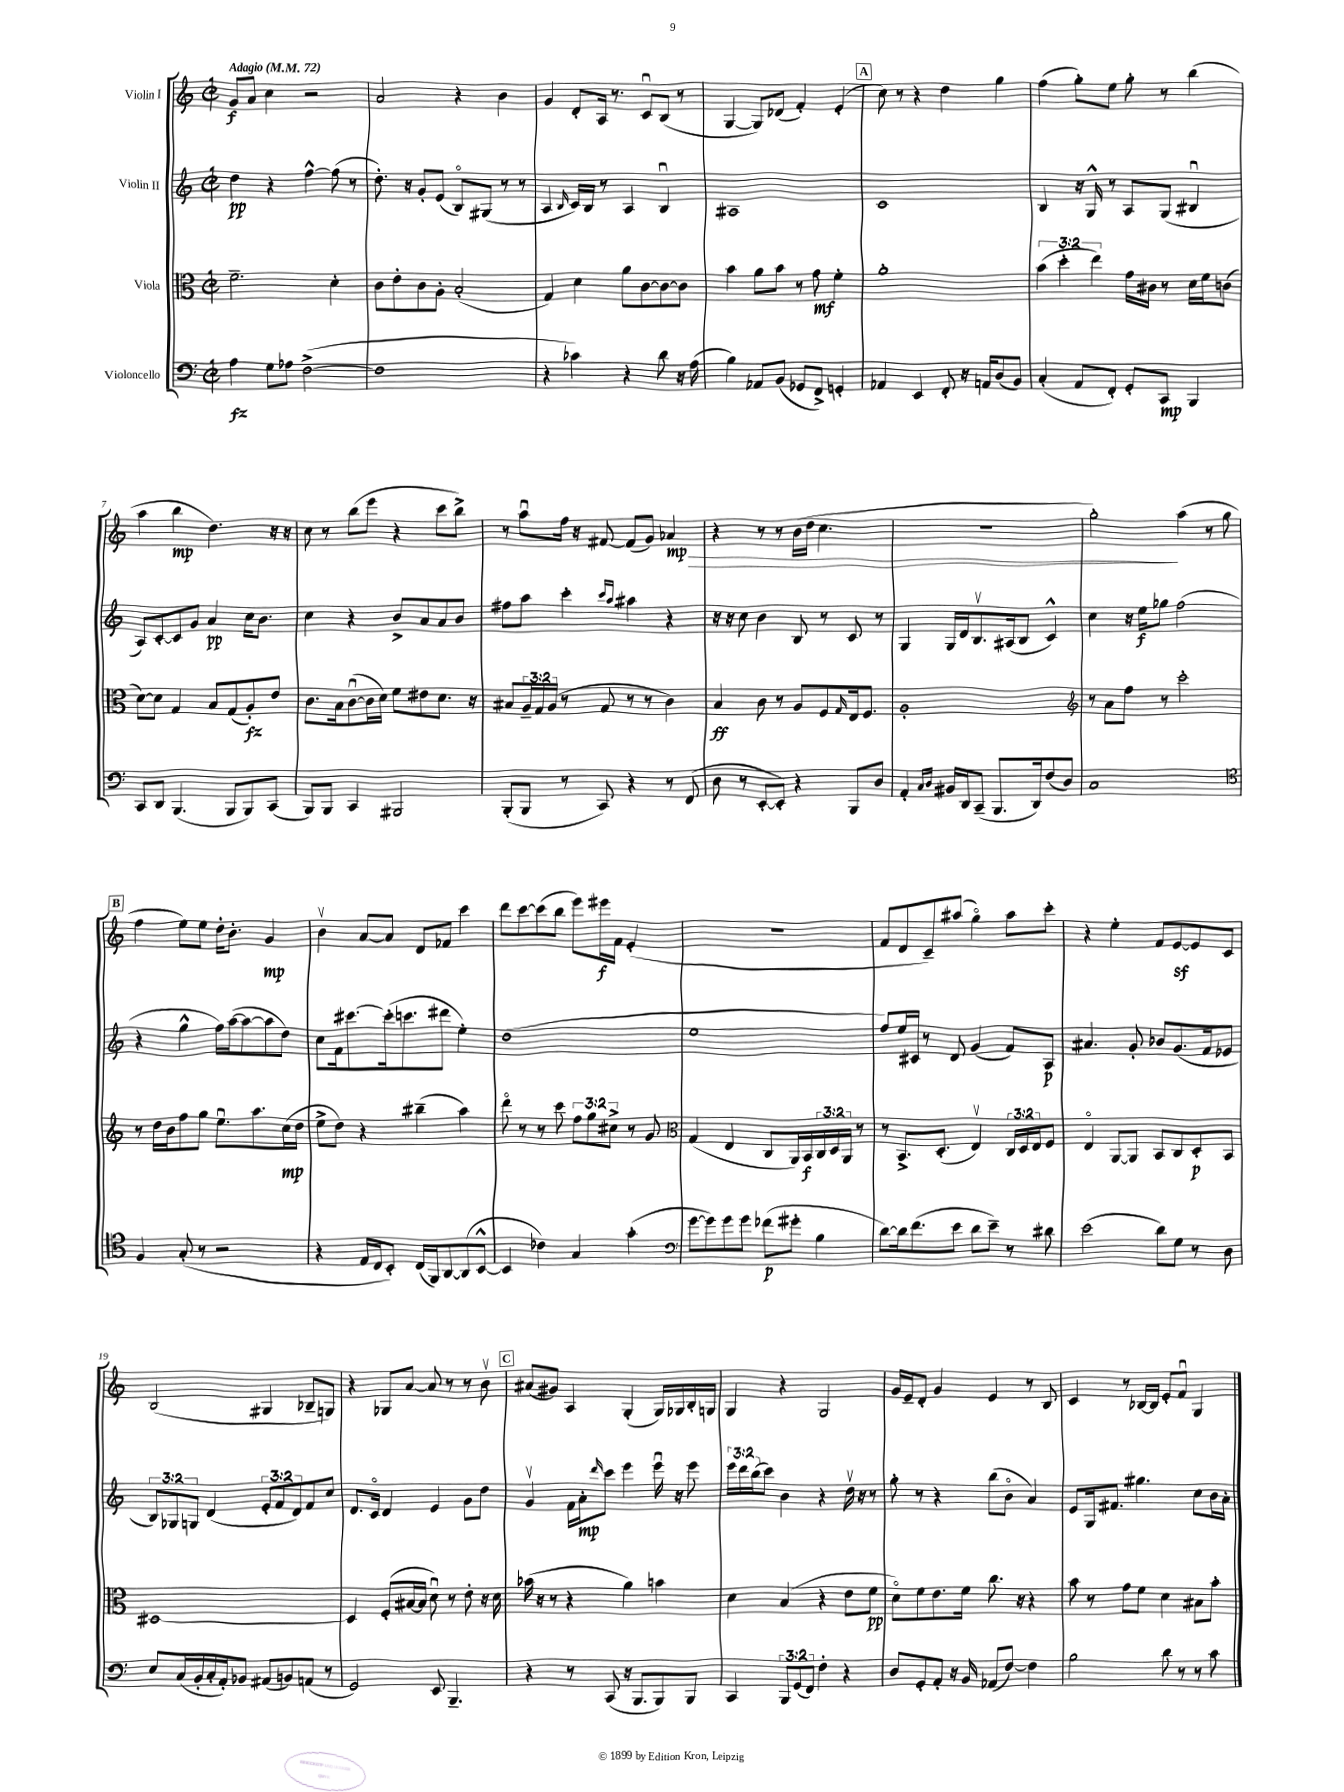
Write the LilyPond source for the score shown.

<<
\new StaffGroup <<
\new Staff = "s0" \with { instrumentName = "Violin I" } {
    \clef treble \key c \major \defaultTimeSignature \time 2/2 \tempo "Adagio" 4 = 72
    g'8\f a'8 c''4 r2 |
    a'2 r4 b'4 |
    g'4 d'8-. a16 r8. c'8\downbow b8( r8 |
    g4~ g8) des'8( f'4-.) e'4-.( |
    \mark \markup { \box "A" } c''8) r8 r4 d''4 g''4 |
    f''4( g''8-.) e''8 g''8-. r8 b''4( |
    a''4 b''4\mp d''4.) r16 r16 |
    c''8 r8 b''8( e'''8 r4 c'''8 b''8->) |
    r8 a''8\downbow f''16 r16 fis'8~ fis'8( g'8) aes'4\mp\> |
    r4 r8 r8 b'16( d''16 c''4. |
    R1 |
    g''2-.\!) a''4( r8 g''8 |
    \mark \markup { \box "B" } f''4 e''8) e''8 d''16-. b'8.-. g'4\mp |
    b'4\upbow a'8~ a'8 d'8 fes'8 c'''4 |
    d'''8 c'''8~ c'''8( b''8 e'''8) eis'''16\f f'16 e'4-.( |
    r1 |
    f'8 d'8 c'8--) ais''8( g''4\flageolet) ais''8 c'''8-. |
    r4 e''4-. f'8 e'8~\sf e'8 c'8 |
    b2( gis4 bes8-- g8) |
    r4 ges8 a'8~ a'8 r8 r8 b'8\upbow |
    \mark \markup { \box "C" } ais'8( gis'8) a4 g4-.( g16) ges16 b16-. g16 |
    g4 r4 g2 |
    g'16 e'16-- d'8-. g'4 e'4 r8 b8 |
    c'4 r8 bes16~ bes16 e'8-. f'8\downbow g4 \bar "|." |
}
\new Staff = "s1" \with { instrumentName = "Violin II" } {
    \clef treble \key c \major \defaultTimeSignature \time 2/2 \override Staff.TupletNumber.text = #tuplet-number::calc-fraction-text
    d''4\pp r4 f''4~-^ f''8( r8 |
    d''8.-.) r16 g'8-. e'8( b8\flageolet) gis8( r8 r8 |
    a4 \grace { b16 } c'16) b16 r8 a4 b4\downbow |
    ais1 |
    \mark \markup { \box "A" } c'1 |
    b4 r16 g16-^ r8 a8 g8( bis4\downbow |
    a8) c'8~-. c'8 g'8 a'4\pp c''16 b'8. |
    c''4 r4 b'8-> a'8 a'8 b'8 |
    fis''8 a''8 c'''4-. \grace { c'''16 a''16 } ais''4 r4 |
    r16 r16 c''8 b'4 b8 r8 c'8 r8 |
    g4 g16 d'16 b8.\upbow ais16( b8 c'4-^) |
    c''4 r16 e''16\f ges''8 f''2( |
    \mark \markup { \box "B" } r4 g''4-^ f''16) a''16~( a''8~ a''8 d''8) |
    c''8 f'16 cis'''8.~ cis'''16-.( c'''8. dis'''8 e''4-.) |
    d''1( |
    e''1 |
    f''8) e''16 cis'16 r8 d'8 g'4( f'8) a8\p |
    ais'4. g'8-. bes'8 g'8.( f'16 ees'8 |
    \tuplet 3/2 { b8) ges8 g8 } d'4( \tuplet 3/2 { e'8-. f'8 d'8) } f'8 c''8 |
    d'8. c'16\flageolet d'4 e'4 g'8 d''8 |
    \mark \markup { \box "C" } g'4\upbow f'16 a'16-.\mp \grace { d'''16 } c'''8 e'''4 e'''16\downbow r16 e'''8 |
    \tuplet 3/2 { e'''16 d'''16 b''16( } c'''8) b'4 r4 d''16\upbow r16 r8 |
    g''8-. r8 r4 b''8( b'8\flageolet a'4) |
    e'8 g16 fis'8. gis''4. c''8 b'16 a'16-. \bar "|." |
}
\new Staff = "s2" \with { instrumentName = "Viola" } {
    \clef alto \key c \major \defaultTimeSignature \time 2/2 \override Staff.TupletNumber.text = #tuplet-number::calc-fraction-text
    f'2.-- d'4-. |
    c'8 e'8-. c'8 a8-. b2-.( |
    g4) d'4 a'8 c'8~ c'8~ c'8 |
    b'4 a'8 b'8 r8 g'8\mf f'4-. |
    \mark \markup { \box "A" } a'1-. |
    \tuplet 3/2 { b'4( d''4-. e''4) } g'16 cis'16 r8 d'16 f'16 c'8( |
    d'8~) d'8 g4 b8 g8( a8-.\fz) e'8 |
    c'8. b16 c'8~\downbow( c'16 d'16) f'8 eis'8 d'8. r16 |
    bis8 \tuplet 3/2 { a16-- g16 a16( } r8 g8 r8 r8 c'4) |
    b4\ff c'8 r8 a8 f8 \grace { g16 } e16 f8. |
    a1-. |
    \clef treble r8 a'8 f''8 r8 c'''2-. |
    \mark \markup { \box "B" } r8 d''16 b'16 f''8 g''8 e''8.\downbow a''8. c''16\mp( d''16 |
    e''8-> d''8) r4 bis''4--( a''4) |
    d'''8\flageolet r8 r8 c'''8 \tuplet 3/2 { f''8 g''8 cis''8-> } r8 g'8 |
    \clef alto g4( e4 c8 a,16) b,16\f \tuplet 3/2 { c16 d16 a,16 } r8 |
    r8 b,8.-> d8.-.( e4\upbow) \tuplet 3/2 { c16 d16 e16 } f8 |
    e4\flageolet a,8~ a,8 b,8 c8 d8-.\p b,8 |
    dis1~ |
    dis4 f8-.( bis16~ bis16 d'8\downbow) r8 e'8-. r16 d'16 |
    \mark \markup { \box "C" } bes'16( r16 r8 r4 a'4) b'4 |
    d'4 b4( r4 e'8 f'8\pp |
    d'8\flageolet) f'8 e'8. f'16 c''8. r16 r4 |
    b'8 r8 g'8 f'8 d'4 bis8 b'8-. \bar "|." |
}
\new Staff = "s3" \with { instrumentName = "Violoncello" } {
    \clef bass \key c \major \defaultTimeSignature \time 2/2 \override Staff.TupletNumber.text = #tuplet-number::calc-fraction-text
    a4\fz g8 aes8 f2~->( |
    f1 |
    r4 ces'4) r4 d'8 r16 a16( |
    b4) aes,8 b,8( ges,8 f,8->) g,4-. |
    \mark \markup { \box "A" } aes,4 e,4 f,8-. r16 a,16 d8( b,8) |
    c4-.( a,8 f,8-.) g,8-. c,8\mp b,,4 |
    c,8 d,8 b,,4.( b,,8 b,,8) c,8( |
    b,,8) b,,8 c,4 bis,,2 |
    b,,8-.( b,,8 r8 c,8) r4 r8 f,8( |
    d8 r8 e,8~-. e,8-.) r4 b,,8 d8 |
    a,4-. \grace { c16 d16 } bis,16 d,16 c,8--( b,,8. d,16) f8( d8) |
    c1 |
    \mark \markup { \box "B" } \clef tenor f4 g8-.( r8 r2 |
    r4 e16 c16 b,8-.) c16( f,16) a,8~ a,8( b,8~-^ |
    b,4 ces'4) g4 g'4-.( |
    \clef bass g'8~ g'8) g'8 g'8 fes'8\p( gis'8-. b4 |
    d'8~) d'16 f'8.( e'8 d'8 e'8--) r8 dis'8 |
    e'2( d'8) g8 r8 d8 |
    e8 c16( b,16-. c16-. a,16-.) bes,8 ais,8( b,8) a,8( r8 |
    g,2) e,8 b,,4.-- |
    \mark \markup { \box "C" } r4 r8 c,8( r16 b,,8. b,,8) b,,8 |
    c,4 \tuplet 3/2 { b,,8 g,8( f,8) } f4-. r4 |
    d8 g,8-. a,8-. r16 b,16 aes,8( f8~) f4 |
    b2 d'8 r8 r8 c'8 \bar "|." |
}
>>
>>
